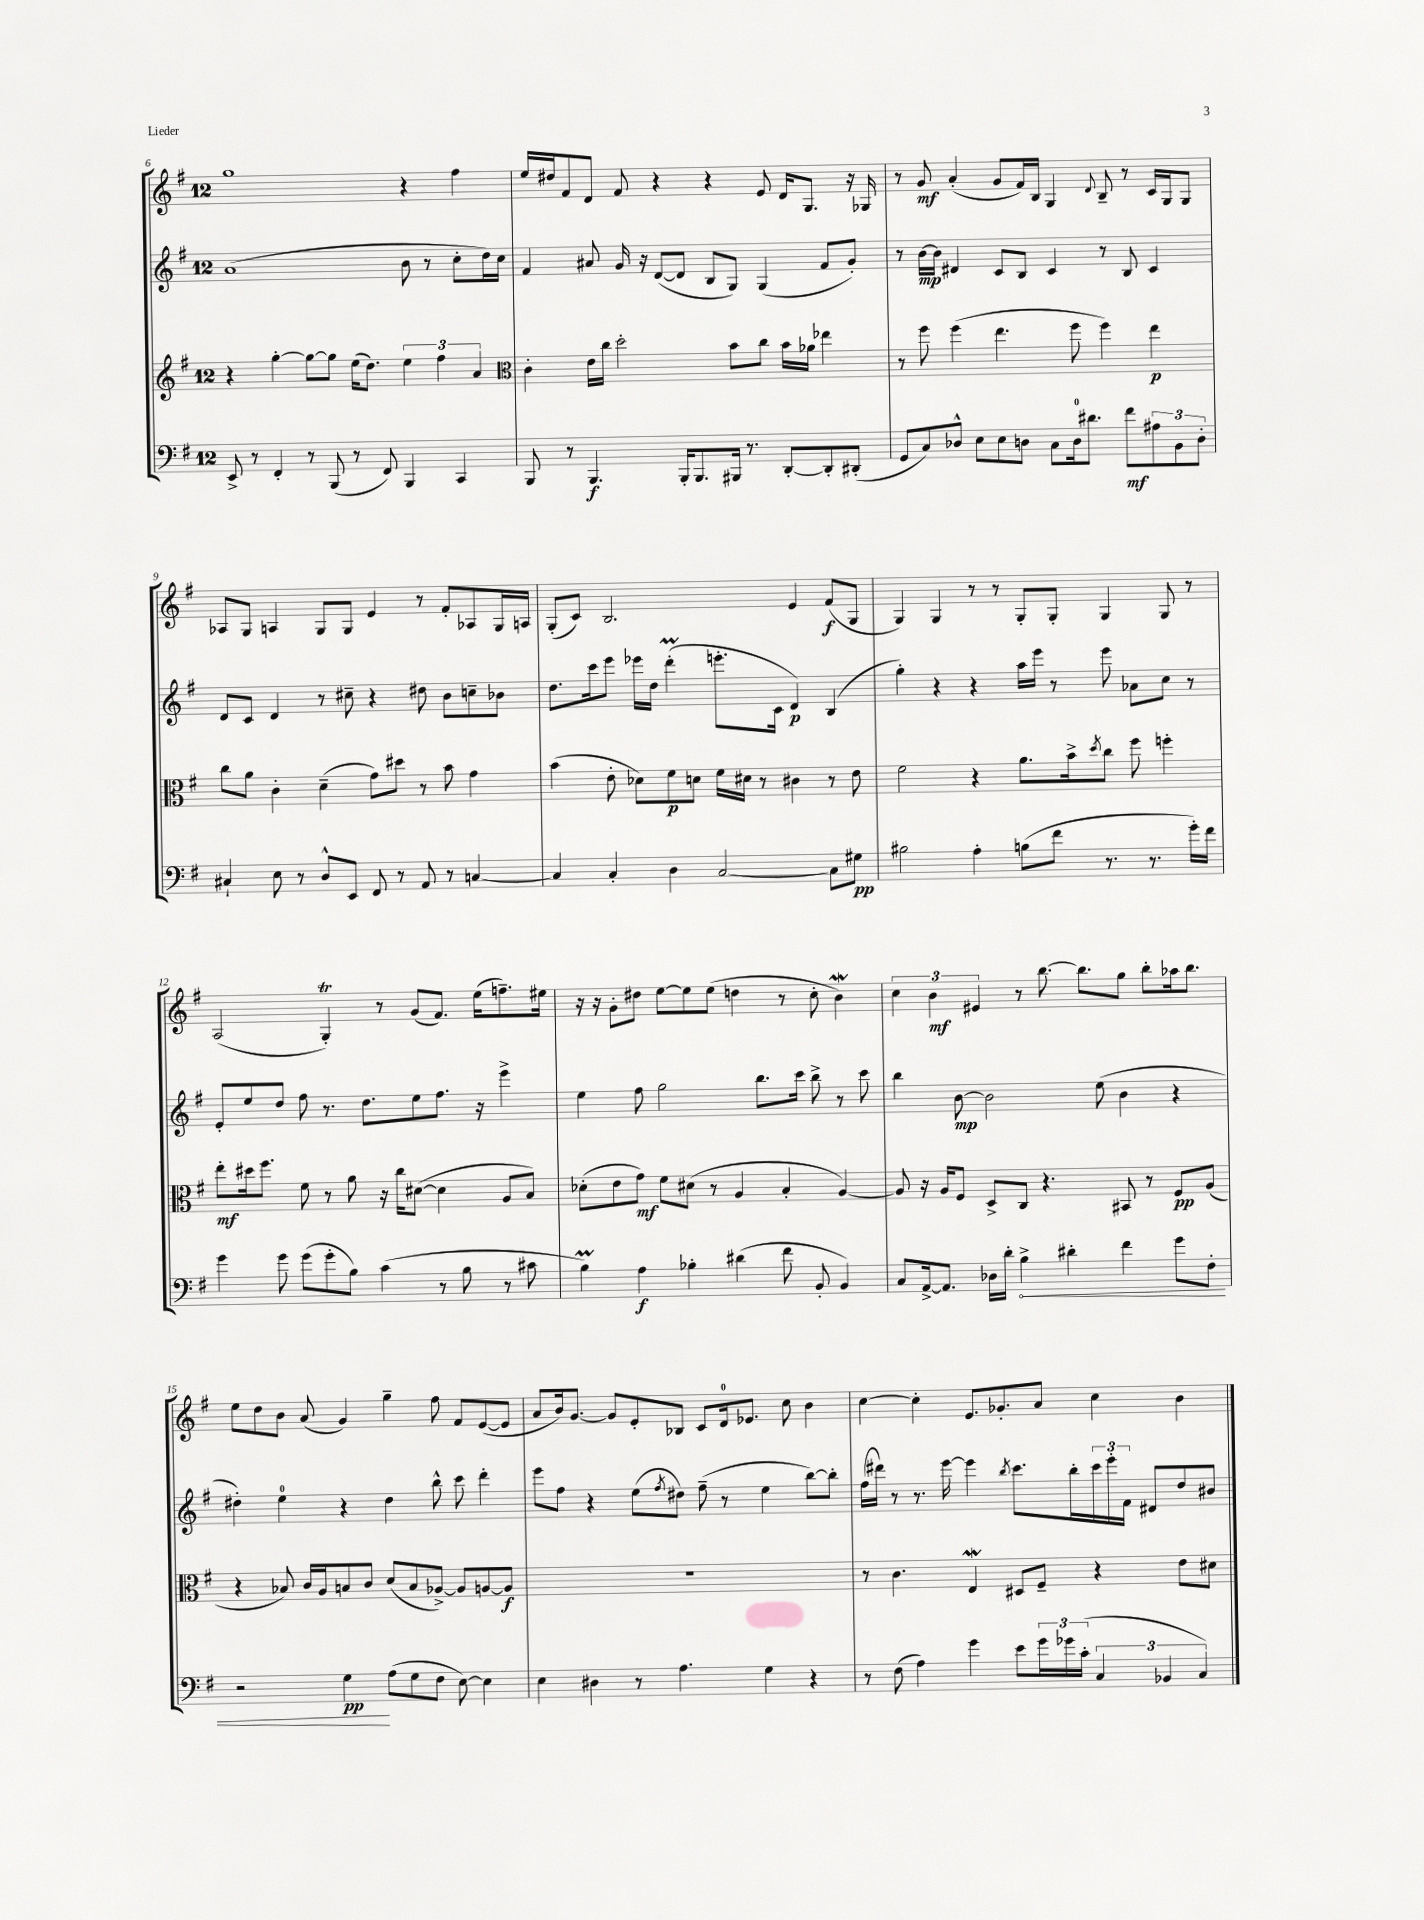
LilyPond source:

<<
\new StaffGroup <<
\new Staff = "s0" {
    \clef treble \key g \major \once \override Staff.TimeSignature.style = #'single-digit \time 12/8
    g''1 r4 fis''4 |
    e''16 dis''16 fis'8 d'8 fis'8 r4 r4 e'8 d'16 g8. r16 ges16 |
    r8 g'8\mf a'4-.( g'8 fis'16) b16 g4 \appoggiatura { d'8 } b8-- r8 c'16 g16 g8 |
    aes8 g8 a4 g8 g8 e'4 r8 fis'8-. aes8 g16 a16 |
    g8-.( c'8) b2. e'4 fis'8\f( g8 |
    g4) g4 r8 r8 g8-. g8-. g4 g8 r8 |
    a2( g4-.\trill) r8 g'8( fis'8.) e''16( f''8.--) eis''16 |
    r16 r16 g'8-. dis''8 e''8~ e''8 e''8( d''4 r8 c''8-. b'4\mordent) |
    \tuplet 3/2 { c''4 b'4\mf eis'4 } r8 b''8.~ b''8. g''8 b''8-. aes''16 b''8. |
    e''8 d''8 b'8 a'8( g'4) g''4-- fis''8 fis'8 e'8~( e'8 |
    a'8 b'16) g'8.~ g'8 e'8-. bes8 c'8 d'16-0 ees'8. c''8 b'4 |
    c''4~ c''4-. e'8. ges'8.-. a'8 c''4 b'4 \bar "|." |
}
\new Staff = "s1" {
    \clef treble \key g \major \once \override Staff.TimeSignature.style = #'single-digit \time 12/8
    a'1( b'8 r8 c''8-. d''16) c''16 |
    fis'4 ais'8 g'16 r16 d'8~( d'8 b8 g8) g4( fis'8 g'8-.) |
    r8 b'16~\mp b'16 dis'4 c'8 b8 c'4 r8 b8 c'4 |
    d'8 c'8 d'4 r8 cis''8-- r4 dis''8 b'8 c''8-- bes'8 |
    d''8. c'''16 e'''8 ees'''16 d''16 d'''4-.\prall( e'''8.-. c'16 d'4\p) b4( |
    g''4-.) r4 r4 a''16 e'''16 r8 e'''8 aes'8 c''8 r8 |
    e'8-. e''8 d''8 fis''8 r8. d''8. e''8 fis''8. r16 e'''4-> |
    e''4 fis''8 g''2 b''8. c'''16 b''8-> r8 c'''8 |
    b''4 b'8~\mp b'2 e''8( b'4 r4 |
    dis''4-.) e''4-0 r4 dis''4 b''8-^ c'''8 d'''4-. |
    e'''8 fis''8 r4 e''8( \acciaccatura { fis''8 } dis''8) fis''8--( r8 e''4 b''8~) b''8-. |
    fis''16( dis'''16) r8 r8. e'''16~ e'''4 \acciaccatura { b''8 } c'''8. b''16-. \tuplet 3/2 { c'''16 e'''16-. fis'16 } dis'8 d''8 bis'8 \bar "|." |
}
\new Staff = "s2" {
    \clef treble \key g \major \once \override Staff.TimeSignature.style = #'single-digit \time 12/8
    r4 g''4~-. g''8~ g''8 e''16( d''8.) \tuplet 3/2 { e''4 fis''4 a'4 } |
    \clef alto c'4-. e'16 c''16 d''2-. b'8 c''8 b'16 aes'16 ees''4 |
    r8 fis''8 fis''4( e''4. fis''8 fis''4) e''4\p |
    c''8 a'8 c'4-. d'4--( g'8) dis''8 r8 b'8 g'4 |
    b'4( e'8-. des'8) fis'8\p d'8 fis'16 dis'16 r8 cis'4 r8 e'8 |
    fis'2 r4 a'8. b'16-> \acciaccatura { d''8 } c''8 fis''8 f''4-. |
    e''8-.\mf dis''16 fis''8. fis'8 r8 a'8 r16 c''16 dis'8~( dis'4 a8 b8) |
    des'8-.( e'8 g'8\mf) fis'8 dis'8( r8 a4 b4-. a4~) |
    a8 r16 a16 fis8 d8-> c8 r4. bis,8 r8 fis8\pp a8( |
    r4 bes8) c'16 a16 b8 c'8 d'8( b8 aes8~->) aes8 a8~ a8\f |
    R1. |
    r8 c'4. e4\mordent dis8 fis8-- r4 e'8 dis'8 \bar "|." |
}
\new Staff = "s3" {
    \clef bass \key g \major \once \override Staff.TimeSignature.style = #'single-digit \time 12/8
    e,8-> r8 fis,4-. r8 b,,8( r8 fis,8) b,,4 c,4 |
    b,,8 r8 b,,4.\f b,,16-. b,,8. bis,,16 r8. d,8~-. d,8-. dis,8-.( |
    g,8 c8) des8-^ e8 e8 d8 c8 d16-0 dis'8. fis'8\mf \tuplet 3/2 { ais8 b,8 d8-. } |
    cis4-! e8 r8 d8-^ e,8 fis,8 r8 a,8 r8 c4~ |
    c4 c4-. d4 c2~ c8 gis8\pp |
    bis2 a4-. b8( fis'8 r8. r8. g'16-.) fis'16 |
    g'4 g'8 g'8( g'8-. b8) c'4( r8 b8 r8 cis'8 |
    b4\prall) a4\f bes4-. dis'4( fis'8 b,8-. b,4) |
    c8 a,16~-> a,8. des16 d'16-. \once \override Hairpin.circled-tip = ##t b4->\< dis'4-. fis'4 g'8 fis8-. |
    r2 g4\pp\! a8( g8 fis8 e8~) e4 |
    e4 dis4 r8 a4. g4 r4 |
    r8 fis8( a4) g'4 e'8 \tuplet 3/2 { g'16 ges'16 c'16-.( } \tuplet 3/2 { c4 bes,4 c4) } \bar "|." |
}
>>
>>
\layout { \context { \Score currentBarNumber = #6 } }
